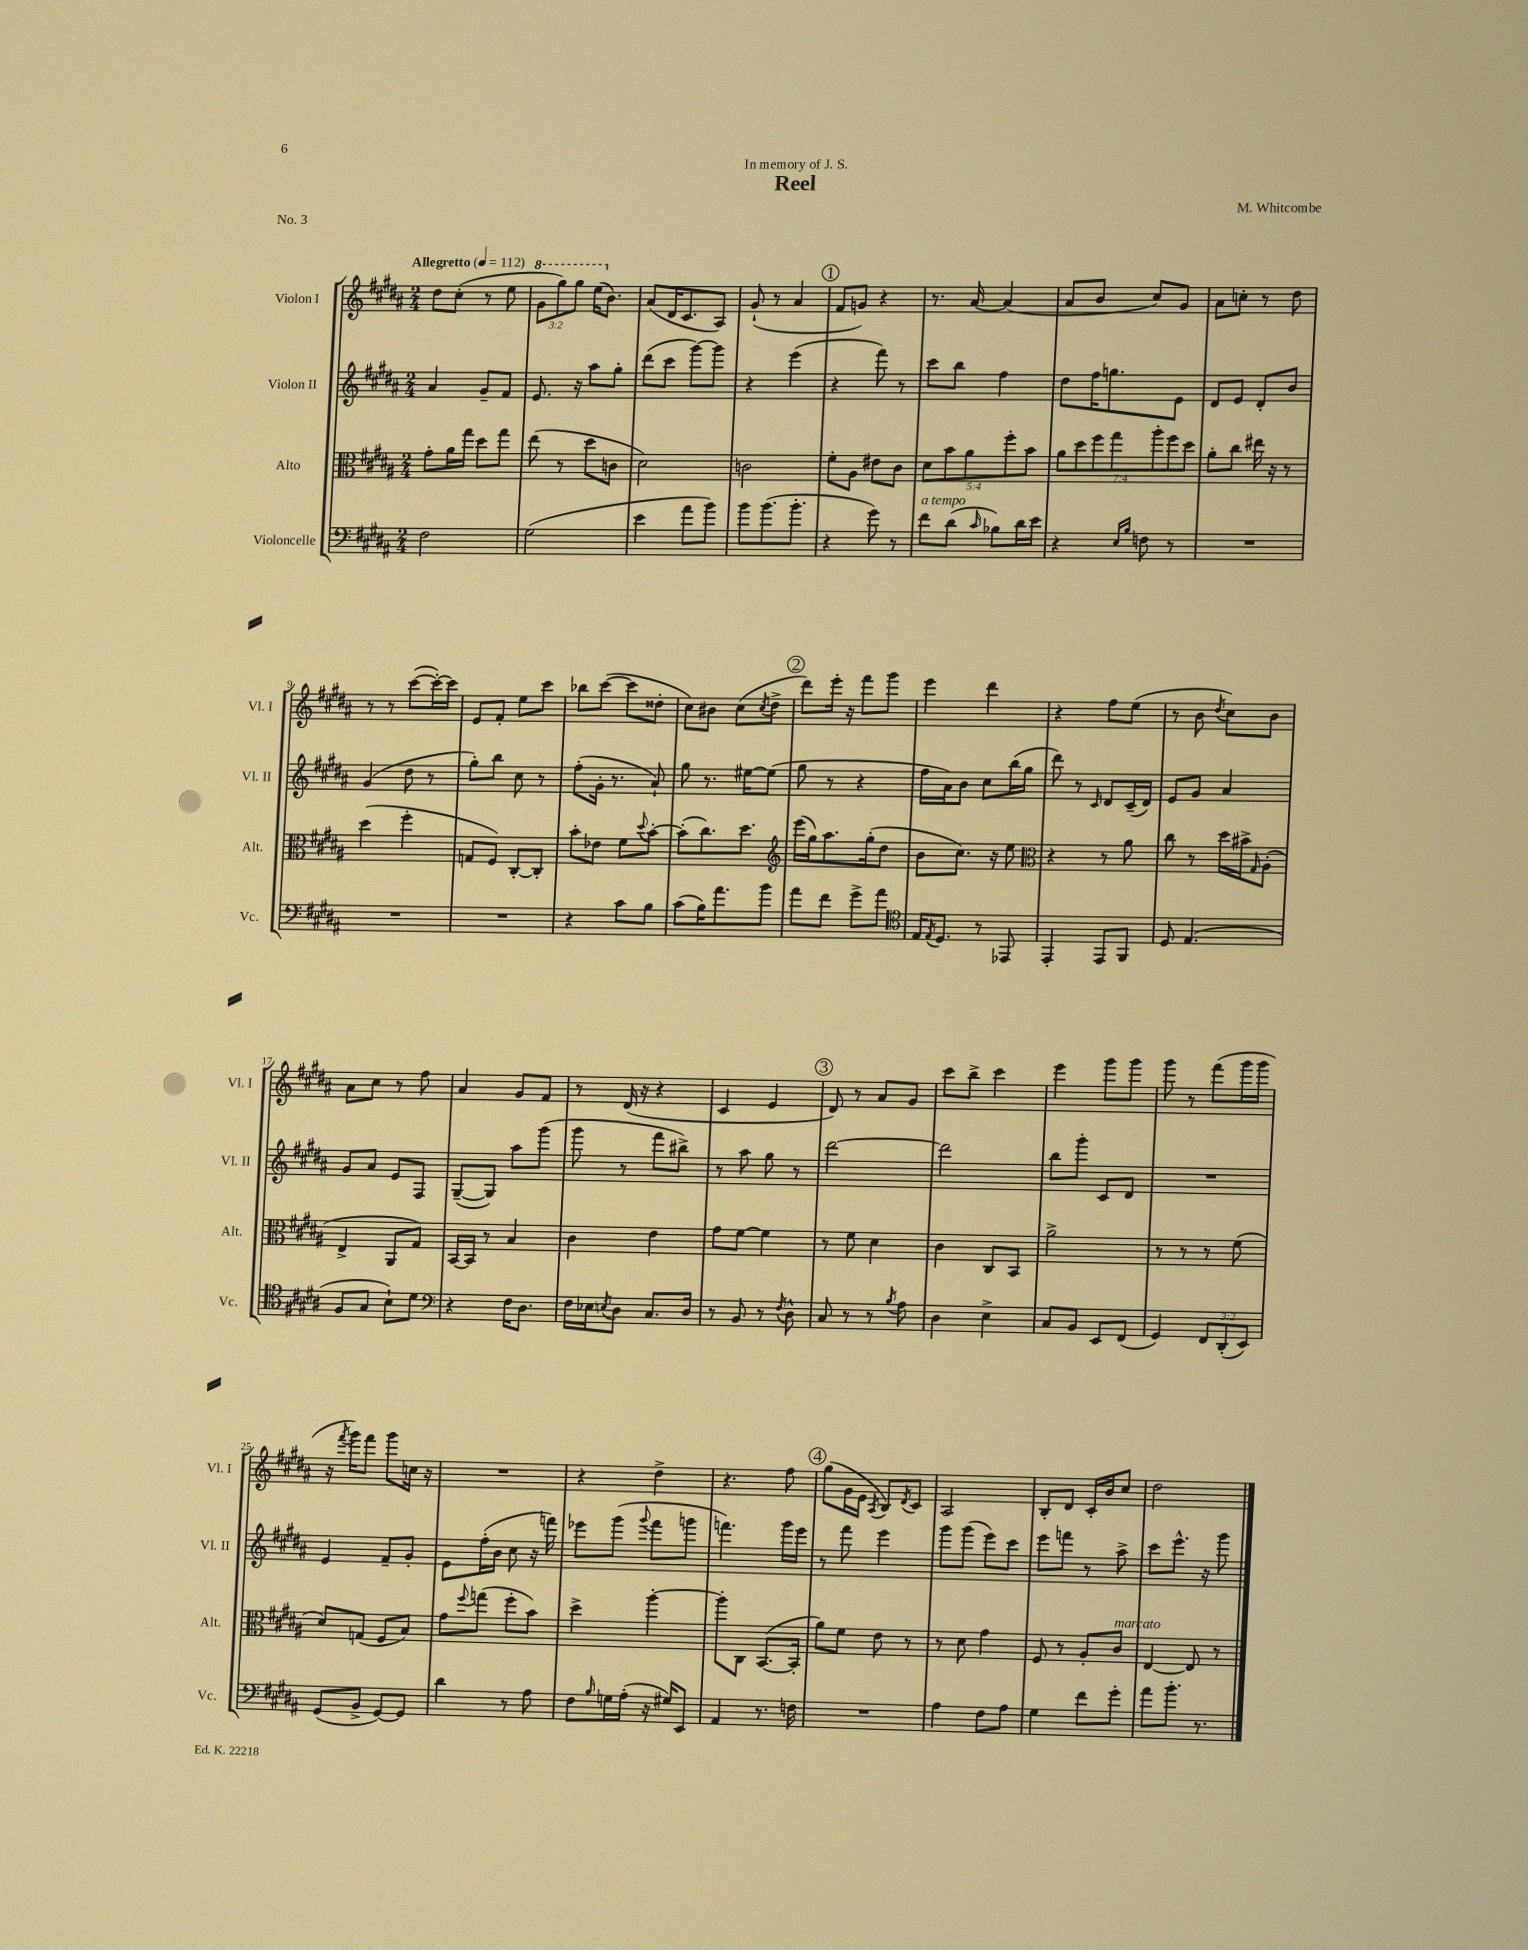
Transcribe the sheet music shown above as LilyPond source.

\header { title = "Reel" composer = "M. Whitcombe" dedication = "In memory of J. S." piece = "No. 3" }
<<
\new StaffGroup <<
\new Staff = "s0" \with { instrumentName = "Violon I" shortInstrumentName = "Vl. I" } {
    \clef treble \key b \major \numericTimeSignature \time 2/4 \override Staff.TupletNumber.text = #tuplet-number::calc-fraction-text \tempo "Allegretto" 4 = 112
    dis''8 cis''8-.( r8 e''8 |
    \tuplet 3/2 { \ottava #1 gis''8 gis'''8) gis'''8 } e'''16( \ottava #0 b'8.) |
    ais'8( dis'16 cis'8. ais8) |
    gis'8-!( r8 ais'4 |
    \mark \markup { \circle "1" } fis'8 g'8) r4 |
    r8. ais'16~ ais'4( |
    ais'8 b'8 cis''8) gis'8 |
    ais'8 c''8-. r8 dis''8 |
    r8 r8 cis'''8~( cis'''16~-.) cis'''16 |
    e'8 fis'8-. e''8 cis'''8 |
    bes''8 cis'''8~( cis'''8 disis''8-. |
    cis''8) bis'8 cis''8( \acciaccatura { cis''8 } dis''8-> |
    \mark \markup { \circle "2" } dis'''8) e'''16-. r16 fis'''8 gis'''8 |
    e'''4 dis'''4 |
    r4 fis''8 e''8( |
    r8 b'8 \acciaccatura { dis''8 } cis''8) b'8 |
    ais'8 cis''8 r8 fis''8 |
    ais'4 gis'8 fis'8 |
    r8 dis'16( r16 r4 |
    cis'4 e'4 |
    \mark \markup { \circle "3" } dis'8) r8 ais'8 gis'8 |
    cis'''8 b''8-> cis'''4 |
    e'''4 gis'''8 gis'''8 |
    gis'''8 r8 fis'''8( gis'''16 gis'''16 |
    r16 \acciaccatura { fis'''8 } gis'''16) fis'''8 gis'''8 c''16 r16 |
    R2 |
    r4 dis''4-> |
    r4. fis''8 |
    \mark \markup { \circle "4" } gis''8( gis'16 e'16 \acciaccatura { ais8 } b8) \acciaccatura { dis'8 } cis'8 |
    ais2 |
    b8-. dis'8 cis'16-. b'16 cis''8 |
    dis''2 \bar "|." |
}
\new Staff = "s1" \with { instrumentName = "Violon II" shortInstrumentName = "Vl. II" } {
    \clef treble \key b \major \numericTimeSignature \time 2/4
    ais'4 gis'8-- fis'8 |
    e'8. r16 ais''8 gis''8-. |
    dis'''8( cis'''8 gis'''8~) gis'''8 |
    r4 e'''4( |
    \mark \markup { \circle "1" } r4 fis'''8) r8 |
    cis'''8 b''8 fis''4 |
    dis''8 fis''16 g''8. e'8 |
    dis'8 e'8 dis'8-. b'8 |
    gis'4( dis''8 r8 |
    gis''8-.) b''8 cis''8 r8 |
    fis''8-.( gis'16-. r8. ais'8-!) |
    gis''8 r8. eis''16~ eis''8( |
    \mark \markup { \circle "2" } gis''8 r8 r4 |
    fis''16 ais'16) b'8 cis''8 b''16( gis''16 |
    dis'''8) r8 \grace { cis'16 } dis'8 cis'16--( dis'16) |
    e'8 gis'8 ais'4 |
    gis'8 ais'8 e'8 fis8 |
    gis8~--( gis8) ais''8 gis'''8( |
    gis'''8 r8 fis'''8 bis''8->) |
    r8 ais''8 gis''8 r8 |
    \mark \markup { \circle "3" } dis'''2~ |
    dis'''2 |
    b''8 gis'''8-. cis'8 dis'8 |
    R2 |
    e'4 fis'8-- gis'8-. |
    e'8 fis''16-.( b'16 cis''8 r16 f'''16) |
    ees'''8 gis'''8( \appoggiatura { gis'''8 } fis'''8 g'''8 |
    f'''4.) gis'''16 e'''16 |
    \mark \markup { \circle "4" } r8 fis'''8 e'''4 |
    gis'''8 gis'''8( e'''8) cis'''8 |
    e'''8 f'''8 r8 ais''8-> |
    cis'''8 e'''8.-^ r16 gis'''8 \bar "|." |
}
\new Staff = "s2" \with { instrumentName = "Alto" shortInstrumentName = "Alt." } {
    \clef alto \key b \major \numericTimeSignature \time 2/4 \override Staff.TupletNumber.text = #tuplet-number::calc-fraction-text
    gis'8-. ais'16 gis''16 dis''8 gis''8 |
    e''8( r8 dis''8 c'8 |
    dis'2) |
    c'2 |
    \mark \markup { \circle "1" } fis'8-. ais8 eis'8 cis'8 |
    \tuplet 5/4 { dis'8 b'8 ais'8 fis''8-. b'8 } |
    \tuplet 7/4 { ais'8 dis''8 fis''8 gis''8 ais''8-. fis''8 dis''8 } |
    ais'8-. cis''8 eis''16 r16 r8 |
    dis''4( fis''4-. |
    g8 fis8) cis8~-. cis8-. |
    b'8-. ees'8 fis'8 \appoggiatura { dis''8 } b'8~-. |
    b'8-.( cis''8.) dis''8. |
    \mark \markup { \circle "2" } \clef treble e'''16( gis''16) ais''8. gis''16-.( dis''8 |
    b'8 cis''8.) r16 e''8 |
    \clef alto r4 r8 ais'8 |
    cis''8 r8 dis''16 bis'16-> \grace { gis16 } ais8-.( |
    e4-> ais,8 gis8) |
    b,16~ b,16 r8 b4 |
    cis'4 e'4 |
    gis'8 fis'8~ fis'4 |
    \mark \markup { \circle "3" } r8 fis'8 dis'4 |
    cis'4 cis8 b,8 |
    ais'2-> |
    r8 r8 r8 fis'8( |
    dis'8) g8( fis8 b8) |
    gis'8 \appoggiatura { fis''8 } g''8( fis''8-. b'8) |
    dis''4-> ais''4~-. |
    ais''8-. cis8 b,8.~( b,16-. |
    \mark \markup { \circle "4" } ais'8) fis'8 e'8 r8 |
    r8 dis'8 gis'4 |
    fis8 r8 ais8-. cis'8^\markup { \italic "marcato" } |
    e4~ e8 r8 \bar "|." |
}
\new Staff = "s3" \with { instrumentName = "Violoncelle" shortInstrumentName = "Vc." } {
    \clef bass \key b \major \numericTimeSignature \time 2/4 \override Staff.TupletNumber.text = #tuplet-number::calc-fraction-text
    fis2 |
    gis2( |
    e'4 ais'8 b'8) |
    b'8 b'8.( b'8.-. |
    \mark \markup { \circle "1" } r4 gis'8) r8 |
    fis'8^\markup { \italic "a tempo" } dis'8( \grace { cis'16 } bes8) dis'16 e'16 |
    r4 \grace { e16 b16 } f8 r8 |
    R2 |
    R2 |
    R2 |
    r4 cis'8 b8 |
    cis'8( b16) ais'8. b'8 |
    \mark \markup { \circle "2" } ais'8 fis'8 gis'8-> ais'8 |
    \clef tenor e16 \acciaccatura { e8 } dis8. r8 ees,8 |
    e,4-. e,8 fis,8 |
    dis8 e4.( |
    fis8 gis8 b8-!) dis'8 |
    \clef bass r4 fis16 dis8. |
    fis16 ees16 \acciaccatura { e8 } dis8 cis8. dis16 |
    r8 b,8 r8 \acciaccatura { fis8 } dis8-^ |
    \mark \markup { \circle "3" } cis8 r8 r8 \acciaccatura { b8 } ais8 |
    dis4 e4-> |
    cis8 b,8 e,8 fis,8( |
    gis,4) \tuplet 3/2 { fis,8 dis,8-.( e,8) } |
    gis,8( b,8-> gis,8~) gis,8 |
    dis'4 r8 ais8 |
    fis8 \grace { b16 } g16 ais16-.( r16 gis16) e,8 |
    ais,4 r8. f16 |
    \mark \markup { \circle "4" } R2 |
    ais4 fis8 ais8 |
    gis4 fis'8 gis'8-. |
    ais'8 b'8.-. r8. \bar "|." |
}
>>
>>
